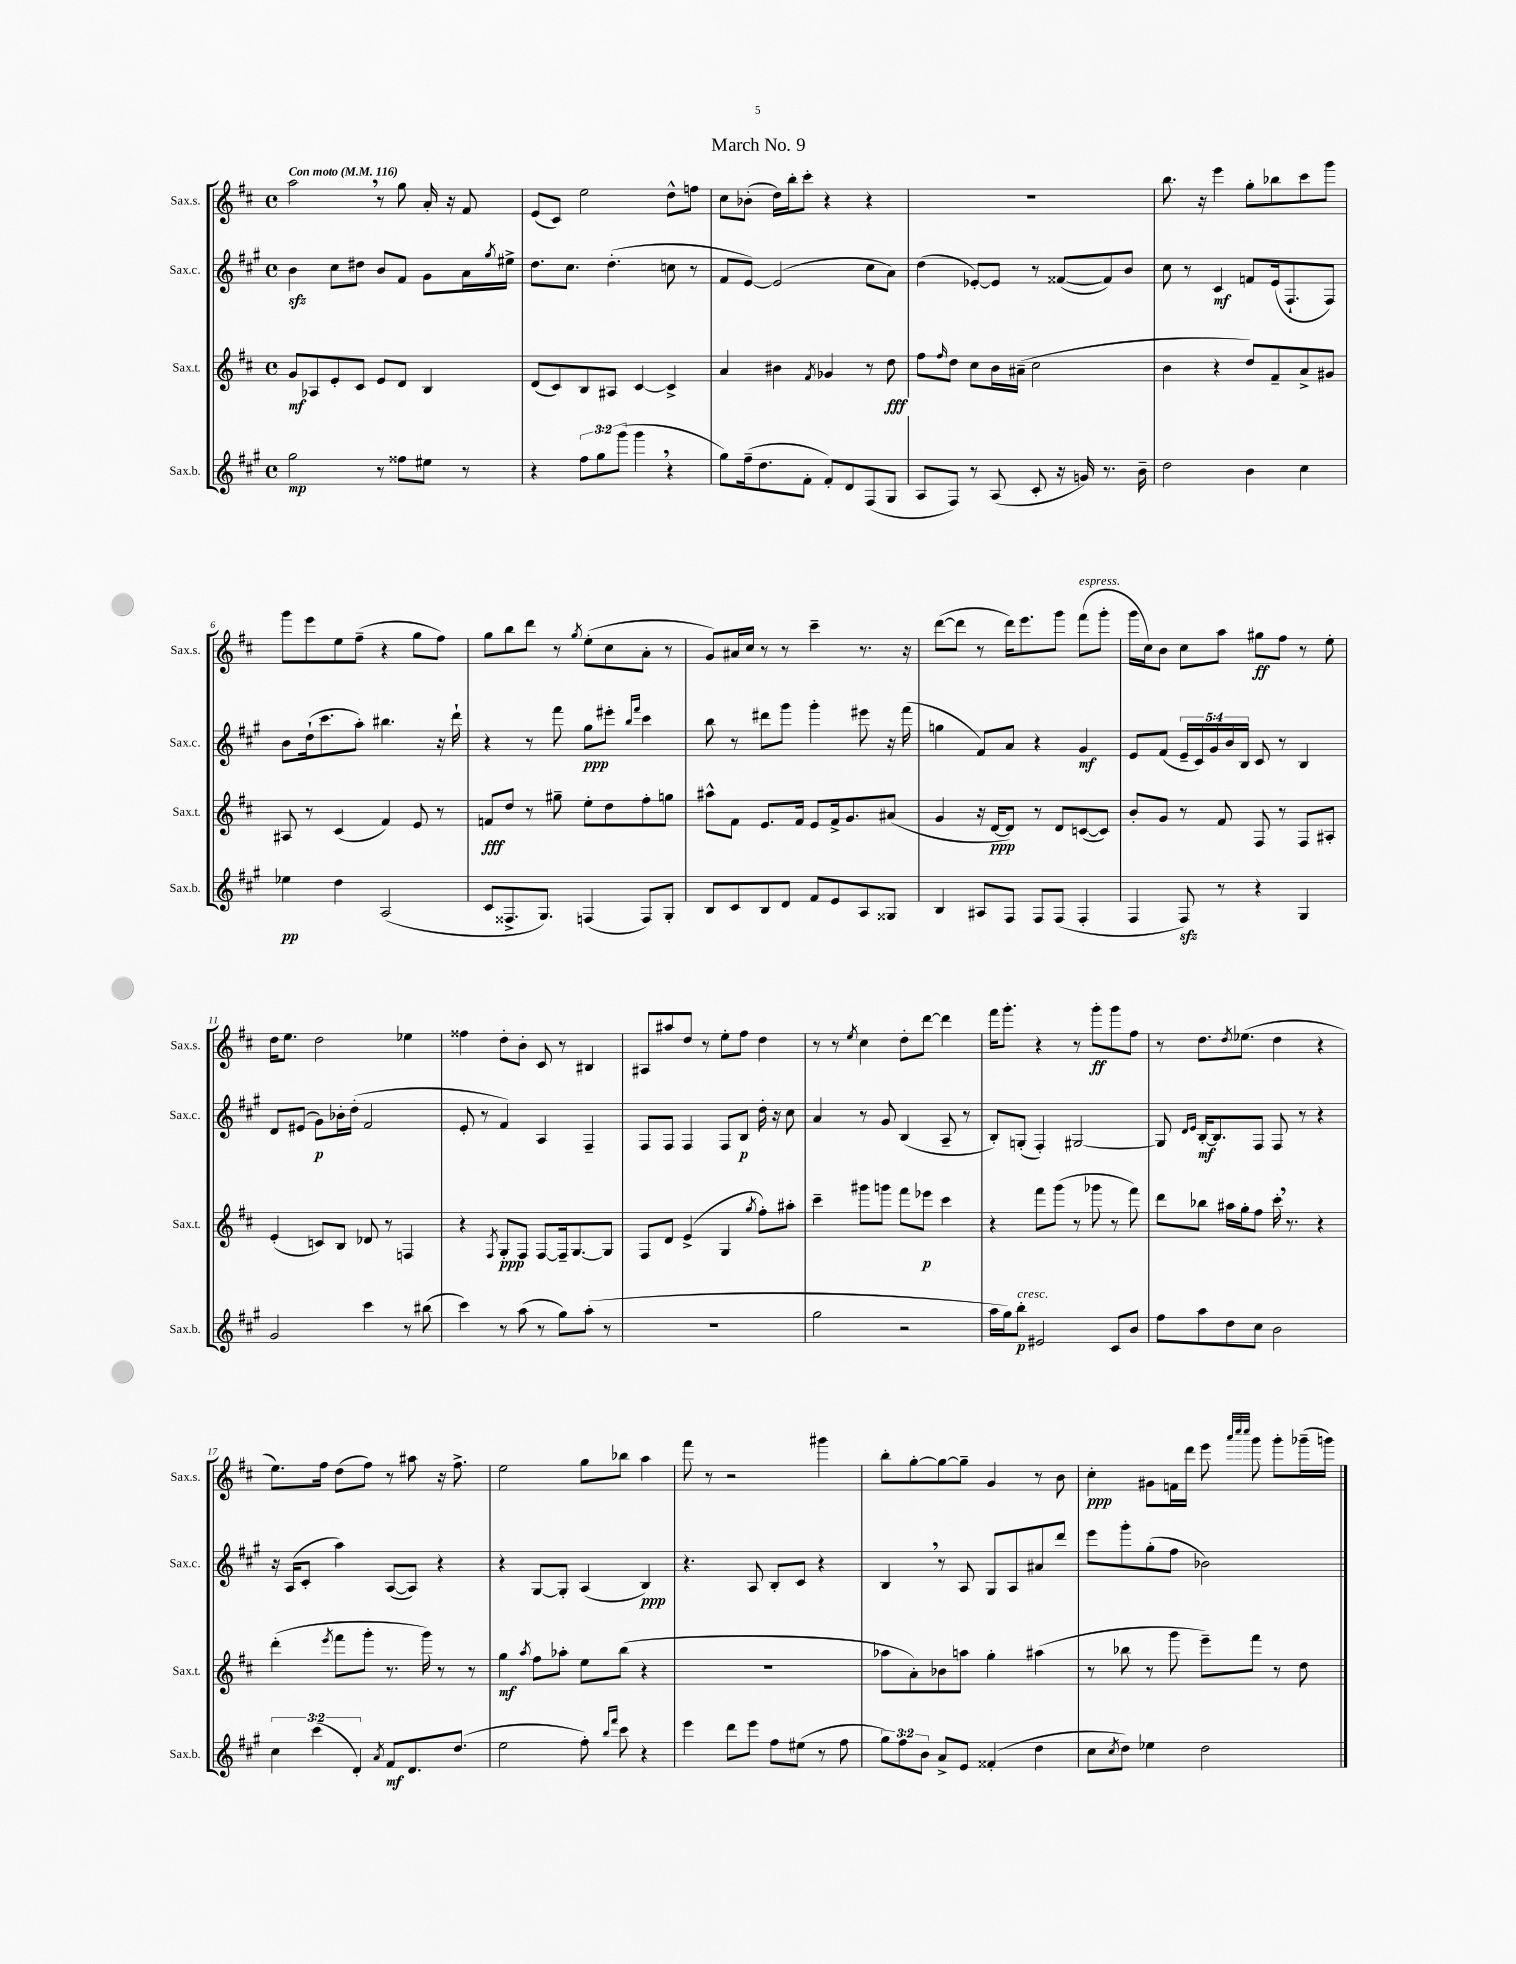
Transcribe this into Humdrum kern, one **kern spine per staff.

**kern	**dynam	**kern	**dynam	**kern	**dynam	**kern	**dynam
*part4	*part4	*part3	*part3	*part2	*part2	*part1	*part1
*staff4	*staff4	*staff3	*staff3	*staff2	*staff2	*staff1	*staff1
*I"Sax.b.	*	*I"Sax.t.	*	*I"Sax.c.	*	*I"Sax.s.	*
*I'Sax.b.	*	*I'Sax.t.	*	*I'Sax.c.	*	*I'Sax.s.	*
*clefG2	*	*clefG2	*	*clefG2	*	*clefG2	*
*k[f#c#g#]	*	*k[f#c#]	*	*k[f#c#g#]	*	*k[f#c#]	*
*M4/4	*	*M4/4	*	*M4/4	*	*M4/4	*
*met(c)	*	*met(c)	*	*met(c)	*	*met(c)	*
*MM116	*	*MM116	*	*MM116	*	*MM116	*
=1	=1	=1	=1	=1	=1	=1	=1
!	!	!	!	!	!	!LO:TX:a:B:t=Con moto	!
2gg#\	mp	8g/L	mf	4bzz\	.	2aa,\	.
.	.	8A-X/	.	.	.	.	.
.	.	8e'/	.	8cc#\L	.	.	.
.	.	8c#/J	.	8dd#X\J	.	.	.
8r	.	8e/L	.	8b/L	.	8r	.
8ff##X\L	.	8d/J	.	8f#/J	.	8gg\	.
8ee#X\J	.	4B/	.	8g#\L	.	16a'/	.
.	.	.	.	.	.	16r	.
8r	.	.	.	16a\L	.	8f#/	.
.	.	.	.	8qgg#/	.	.	.
.	.	.	.	16ee#X^\JJ	.	.	.
=2	=2	=2	=2	=2	=2	=2	=2
4r	.	(8d/L	.	8.dd\L	.	(8e/L	.
.	.	8c#/)	.	.	.	8c#/J)	.
.	.	.	.	8.cc#\J	.	.	.
12ff#\L	.	8B/	.	.	.	2ee\	.
12gg#\	.	.	.	.	.	.	.
.	.	8A#X/J	.	(4.dd'\	.	.	.
(12ggg#\J	.	.	.	.	.	.	.
4ggg#,\	.	[4c#/	.	.	.	.	.
4r	.	4c#^/]	.	8ccn\	.	8dd^^\L	.
.	.	.	.	8r	.	8ffn\J	.
=3	=3	=3	=3	=3	=3	=3	=3
8gg#\L)	.	4a/	.	8f#/L	.	8cc#\L	.
(16ff#~\k	.	.	.	[8e/J)	.	(8b-X'\J	.
8.dd\	.	.	.	.	.	.	.
.	.	4b#X\	.	(2e/]	.	16dd\LL)	.
.	.	.	.	.	.	16bb'\J	.
8f#'\J	.	.	.	.	.	8ccc#'\J	.
.	.	8qf#/	.	.	.	.	.
8f#'/L)	.	4g-X/	.	.	.	4r	.
8d/	.	.	.	.	.	.	.
(8F#/	.	8r	.	8cc#\L	.	4r	.
8G#/J	.	8dd\	fff	8a\J)	.	.	.
=4	=4	=4	=4	=4	=4	=4	=4
8A/L	.	8ff#\L	.	(4dd\	.	1r	.
.	.	16qqff#/	.	.	.	.	.
8F#/J)	.	8dd\J	.	.	.	.	.
8r	.	8cc#\L	.	[8e-X'/L)	.	.	.
(8A/	.	16b\L	.	8e-/J]	.	.	.
.	.	(16a#X~\JJ	.	.	.	.	.
8c#'/	.	2cc#\	.	8r	.	.	.
16r	.	.	.	([8f##X/L	.	.	.
16gn/)	.	.	.	.	.	.	.
8.r	.	.	.	8f##/])	.	.	.
.	.	.	.	8b/J	.	.	.
16b~\	.	.	.	.	.	.	.
=5	=5	=5	=5	=5	=5	=5	=5
2dd\	.	4b\	.	8cc#\	.	8.bb\	.
.	.	.	.	8r	.	.	.
.	.	.	.	.	.	16r	.
.	.	4r	.	4c#/	mf	4eee\	.
4b\	.	8dd/L)	.	8fn/L	.	8gg'\L	.
.	.	8f#~/	.	(16e/k	.	8bb-X\	.
.	.	.	.	8.F#`/	.	.	.
4cc#\	.	8a^/	.	.	.	8ccc#\	.
.	.	8g#X/J	.	8F#/J)	.	8ggg\J	.
!!LO:LB:g=z
=6	=6	=6	=6	=6	=6	=6	=6
4ee-X\	pp	8A#X/	.	8b\L	.	8ggg\L	.
.	.	8r	.	(16dd`\k	.	8eee\	.
.	.	.	.	8.ccc#\	.	.	.
4dd\	.	(4c#/	.	.	.	8ee\	.
.	.	.	.	8aa'\J)	.	(8ff#~\J	.
(2A/	.	4f#/)	.	4.bb#X\	.	4r	.
.	.	8e/	.	.	.	8gg\L	.
.	.	8r	.	16r	.	8ff#\J)	.
.	.	.	.	16ddd`\	.	.	.
=7	=7	=7	=7	=7	=7	=7	=7
8c#/L	.	8fn/L	fff	4r	.	8gg\L	.
8.F##X^/	.	8dd/J	.	.	.	8bb\	.
.	.	8r	.	8r	.	8ddd\J	.
8.G#/J)	.	.	.	.	.	.	.
.	.	8gg#X~\	.	8fff#\	.	8r	.
.	.	.	.	.	.	8qgg/	.
(4Fn/	.	8ee'\L	.	8gg#\L	ppp	(8ee'\L	.
.	.	8dd\	.	8eee#X'\J	.	8cc#\	.
.	.	.	.	16qqbb/LL	.	.	.
.	.	.	.	16qqfff#/JJ	.	.	.
8F/L)	.	8ff#'\	.	4ccc#\	.	8a'\J	.
8G#'/J	.	8ggn\J	.	.	.	8r	.
=8	=8	=8	=8	=8	=8	=8	=8
8B/L	.	8aa#X^^\L	.	8bb\	.	8g/L)	.
8c#/	.	8f#\J	.	8r	.	16a#X/L	.
.	.	.	.	.	.	16cc#/JJ	.
8B/	.	8.e/L	.	8ddd#X\L	.	8r	.
8d/J	.	.	.	8ggg#\J	.	8r	.
.	.	16f#/Jk	.	.	.	.	.
8f#/L	.	8e/L	.	4ggg#'\	.	4ccc#~\	.
8e/	.	16f#^/k	.	.	.	.	.
.	.	8.g/	.	.	.	.	.
8A/	.	.	.	8eee#X\	.	8.r	.
8G##X/J	.	(8a#X/J	.	16r	.	.	.
.	.	.	.	(16fff#\	.	16r	.
=9	=9	=9	=9	=9	=9	=9	=9
4B/	.	4g/	.	4ggn\	.	([8ddd\L	.
.	.	.	.	.	.	8ddd\J]	.
8A#X/L	.	16r	.	8f#/L)	.	8r	.
.	.	[16d/KL	ppp	.	.	.	.
8F#/J	.	8d/J])	.	8a/J	.	16ddd\KL)	.
.	.	.	.	.	.	8.eee\	.
8F#/L	.	8r	.	4r	.	.	.
(8F#/J	.	8d/L	.	.	.	8ggg\J	.
!	!	!	!	!	!	!LO:TX:a:i:t=espress.	!
4F#'/	.	([8cn/	.	4g#/	mf	(8fff#\L	.
.	.	8c/J])	.	.	.	8ggg'\J	.
=10	=10	=10	=10	=10	=10	=10	=10
4F#/	.	8b'/L	.	8e/L	.	16ggg\LL	.
.	.	.	.	.	.	16cc#\J)	.
.	.	8g/J	.	(8f#/J	.	8b\J	.
8F#zz/)	.	8r	.	20e~/LL	.	8cc#\L	.
.	.	.	.	20c#/)	.	.	.
.	.	.	.	20g#/	.	.	.
8r	.	8f#/	.	.	.	8aa\J	.
.	.	.	.	20b/	.	.	.
.	.	.	.	20B/JJ	.	.	.
4r	.	8F#/	.	8c#/	.	8gg#X\L	ff
.	.	8r	.	8r	.	8ff#\J	.
4G#/	.	8F#/L	.	4B/	.	8r	.
.	.	8A#X'/J	.	.	.	8ee'\	.
!!LO:LB:g=z
=11	=11	=11	=11	=11	=11	=11	=11
2g#/	.	(4e'/	.	8d/L	.	16dd\KL	.
.	.	.	.	.	.	8.ee\J	.
.	.	.	.	(8e#X/J	.	.	.
.	.	8cn/L)	.	8g#\L)	p	2dd\	.
.	.	8B/J	.	16b-X'\L	.	.	.
.	.	.	.	(16dd'\JJ	.	.	.
4ccc#\	.	8d-X/	.	2f#/	.	.	.
.	.	8r	.	.	.	.	.
8r	.	4Fn/	.	.	.	4ee-X\	.
(8bb#X\	.	.	.	.	.	.	.
=12	=12	=12	=12	=12	=12	=12	=12
4ccc#\)	.	4r	.	8e'/	.	4ff##X\	.
.	.	.	.	8r	.	.	.
.	.	8qF#/	.	.	.	.	.
8r	.	8G'/L	ppp	4f#/)	.	8dd'\L	.
(8aa\	.	8F#/J	.	.	.	8b'\J	.
8r	.	[8F#/L	.	4A/	.	8c#/	.
8gg#\L)	.	16F#~/k]	.	.	.	8r	.
.	.	[8.G/	.	.	.	.	.
(8aa'\J	.	.	.	4F#~/	.	4B#X/	.
8r	.	8G/J]	.	.	.	.	.
=13	=13	=13	=13	=13	=13	=13	=13
1r	.	8F#/L	.	8F#/L	.	8A#X/L	.
.	.	8d/J	.	8F#/J	.	8aa#X/	.
.	.	(4e^/	.	4F#/	.	8dd/J	.
.	.	.	.	.	.	8r	.
.	.	4G/	.	8F#/L	.	8ee'\L	.
.	.	.	.	8B/J	p	8ff#\J	.
.	.	8qgg/	.	.	.	.	.
.	.	8ff#'\L)	.	16dd'\	.	4dd\	.
.	.	.	.	16r	.	.	.
.	.	8aa#X'\J	.	8cc#\	.	.	.
=14	=14	=14	=14	=14	=14	=14	=14
2gg#\	.	4ccc#~\	.	4a/	.	8r	.
.	.	.	.	.	.	8r	.
.	.	.	.	.	.	8qee/	.
.	.	8ggg#X\L	.	8r	.	4cc#\	.
.	.	8gggn\J	.	8g#/	.	.	.
2r	.	8fff#\L	.	(4B/	.	8dd'\L	.
.	.	8eee-X\J	p	.	.	[8ddd\J	.
.	.	4ccc#\	.	8A~/	.	4ddd\]	.
.	.	.	.	8r	.	.	.
=15	=15	=15	=15	=15	=15	=15	=15
16aa\LL	.	4r	.	8B'/L)	.	16fff#\KL	.
16gg#\J)	.	.	.	.	.	8.ggg'\J	.
!LO:TX:a:i:t=cresc.	!	!	!	!	!	!	!
8bb'\J	p	.	.	(8Gn'/J	.	.	.
2e#X/	.	8fff#\L	.	4F#'/)	.	4r	.
.	.	(8ggg\J	.	.	.	.	.
.	.	8r	.	[2G#X/	.	8r	.
.	.	8ggg-X\	.	.	.	8ggg'\L	ff
8c#/L	.	8r	.	.	.	8ggg\	.
8b/J	.	8fff#\)	.	.	.	8ff#\J	.
=16	=16	=16	=16	=16	=16	=16	=16
8ff#\L	.	8ddd\L	.	8G#/]	.	8r	.
.	.	.	.	16qqd/LL	.	.	.
.	.	.	.	16qqe/JJ	.	.	.
8aa\	.	8bb-X\J	.	[16B'/KL	mf	8.dd\L	.
.	.	.	.	8.B/]	.	.	.
8dd\	.	16aa#X\LL	.	.	.	.	.
.	.	.	.	.	.	8qdd/	.
.	.	16gg'\J	.	.	.	(8.ee-X\J	.
8cc#\J	.	8ff#\J	.	8F#/J	.	.	.
2b\	.	16ccc#',\	.	8F#/	.	4dd\	.
.	.	8.r	.	.	.	.	.
.	.	.	.	8r	.	.	.
.	.	4r	.	4r	.	4r	.
!!LO:LB:g=z
=17	=17	=17	=17	=17	=17	=17	=17
6cc#\	.	(4ddd'\	.	16r	.	8.ee\L)	.
.	.	.	.	(16A/KL	.	.	.
.	.	.	.	8c#'/J	.	.	.
(6ccc#\	.	.	.	.	.	.	.
.	.	.	.	.	.	16ff#\Jk	.
.	.	8qeee/	.	.	.	.	.
.	.	8fff#\L	.	4aa\)	.	(8dd\L	.
6d'/)	.	.	.	.	.	.	.
.	.	8ggg'\J	.	.	.	8ff#\J)	.
8qa/	.	.	.	.	.	.	.
8f#/L	mf	8.r	.	([8A/L	.	8r	.
8.d/	.	.	.	8A/J])	.	8aa#X\	.
.	.	16ggg\)	.	.	.	.	.
.	.	8r	.	4r	.	16r	.
(8.dd/J	.	.	.	.	.	8.ff#^\	.
.	.	8r	.	.	.	.	.
=18	=18	=18	=18	=18	=18	=18	=18
2ee\	.	4gg\	mf	4r	.	2ee\	.
.	.	8qaa/	.	.	.	.	.
.	.	8ff#\L	.	[8G#/L	.	.	.
.	.	8aa-X'\J	.	8G#'/J]	.	.	.
8ff#'\)	.	8ee\L	.	(4A/	.	8gg\L	.
16qqbb/LL	.	.	.	.	.	.	.
16qqfff#/JJ	.	.	.	.	.	.	.
8ccc#\	.	(8bb\J	.	.	.	8bb-X\J	.
4r	.	4r	.	4B/)	ppp	4aa\	.
=19	=19	=19	=19	=19	=19	=19	=19
4eee\	.	1r	.	4.r	.	8fff#\	.
.	.	.	.	.	.	8r	.
8ddd\L	.	.	.	.	.	2r	.
8eee\J	.	.	.	8A/	.	.	.
8ff#\L	.	.	.	8B'/L	.	.	.
(8ee#X\J	.	.	.	8c#/J	.	.	.
8r	.	.	.	4r	.	4ggg#X\	.
8ff#\	.	.	.	.	.	.	.
=20	=20	=20	=20	=20	=20	=20	=20
12gg#\L)	.	8aa-X\L	.	4B,/	.	8bb'\L	.
12ff#\	.	.	.	.	.	.	.
.	.	8a'\)	.	.	.	[8gg'\	.
12b\J	.	.	.	.	.	.	.
8a^/L	.	8b-X\	.	8r	.	8gg\_	.
8e/J	.	8aan\J	.	8A/	.	8gg~\J]	.
(4f##X'/	.	4gg'\	.	8G#/L	.	4g/	.
.	.	.	.	8A/	.	.	.
4dd\	.	(4aa#X\	.	8a#X/	.	8r	.
.	.	.	.	8ddd/J	.	8b\	.
=21	=21	=21	=21	=21	=21	=21	=21
8cc#\L	.	8r	.	8eee\L	.	4cc#'\	ppp
8qcc#/	.	.	.	.	.	.	.
8dd\J)	.	8bb-X\	.	8ggg#'\	.	.	.
4ee-X\	.	8r	.	(8gg#'\	.	8g#X\L	.
.	.	8ggg\	.	8ff#\J	.	16fn\L	.
.	.	.	.	.	.	16ddd\JJ	.
2dd\	.	8eee~\L)	.	2b-X\)	.	8eee\	.
.	.	.	.	.	.	32qqaaa/LLL	.
.	.	.	.	.	.	32qqcccc#/	.
.	.	.	.	.	.	32qqcccc#/JJJ	.
.	.	8fff#\J	.	.	.	8ggg\	.
.	.	8r	.	.	.	8ggg'\L	.
.	.	8dd\	.	.	.	(16ggg-X~\L	.
.	.	.	.	.	.	16gggn\JJ)	.
==	==	==	==	==	==	==	==
*-	*-	*-	*-	*-	*-	*-	*-
